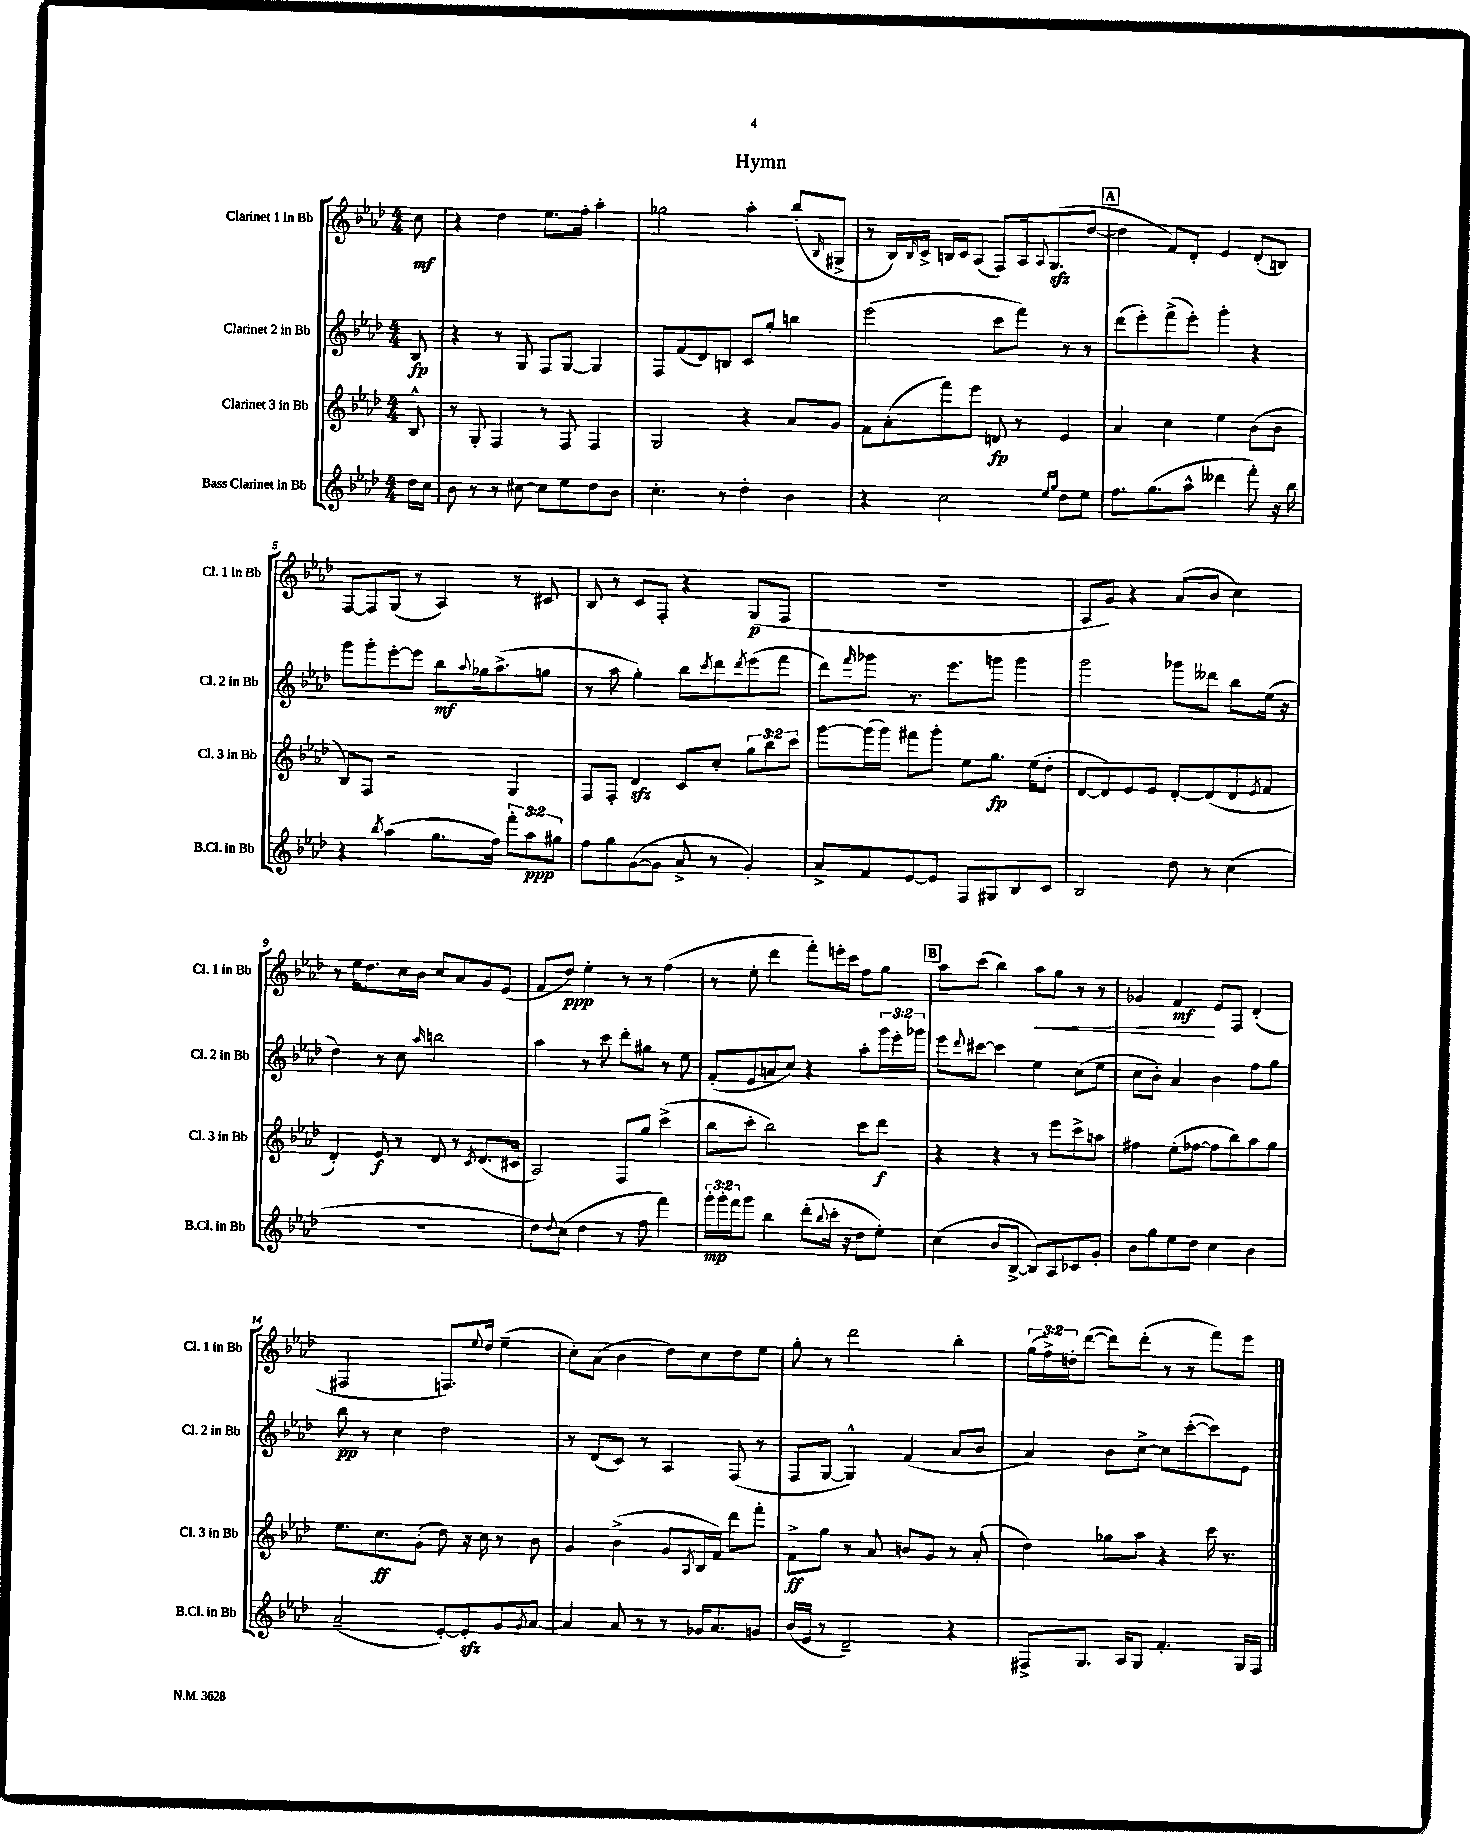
\header { title = "Hymn" }
<<
\new StaffGroup <<
\new Staff = "s0" \with { instrumentName = "Clarinet 1 in Bb" shortInstrumentName = "Cl. 1 in Bb" } {
    \clef treble \key aes \major \numericTimeSignature \time 4/4 \override Staff.TupletNumber.text = #tuplet-number::calc-fraction-text \partial 8
    c''8\mf |
    r4 des''4 ees''8. f''16-. aes''4-. |
    ges''2 aes''4-. bes''8-.( \grace { bes16 } gis8-> |
    r8 bes16) \grace { bes16 } c'16-> b16 c'16 aes8( f8) aes16 \appoggiatura { aes8 } g8.\sfz( des''8~ |
    \mark \markup { \box "A" } des''4 f'8) des'8-. ees'4 des'8-.( b8) |
    f8~ f8 g8( r8 aes4) r8 cis'8 |
    bes8 r8 c'8 f8-. r4 g8\p( f8 |
    R1 |
    aes8 g'8) r4 aes'8( bes'8 c''4) |
    r8 ees''16 des''8. c''16 bes'16 c''8 aes'8 g'8 ees'8( |
    f'8 des''8\ppp) ees''4-. r8 r8 f''4( |
    r8 ees''8-. des'''4 f'''8-.) e'''16-. c'''16 f''8 g''8 |
    \mark \markup { \box "B" } aes''8 c'''8( bes''4) aes''8\< g''8 r8 r8 |
    ges'4 f'4\mf\! ees'8 f8 des'4-.( |
    fis2 f8.) \appoggiatura { ees''8 } des''16 ees''4--( |
    c''8-.) aes'8( bes'4 des''8) c''8 des''8 ees''8 |
    g''8-. r8 des'''2 bes''4-. |
    \tuplet 3/2 { g''16( f''16->) d''16-. } des'''8~( des'''8) des'''8-.( r8 r8 f'''8) ees'''8 \bar "|." |
}
\new Staff = "s1" \with { instrumentName = "Clarinet 2 in Bb" shortInstrumentName = "Cl. 2 in Bb" } {
    \clef treble \key aes \major \numericTimeSignature \time 4/4 \override Staff.TupletNumber.text = #tuplet-number::calc-fraction-text \partial 8
    bes8\fp |
    r4 r8 g8 f8 g8~ g4 |
    f8 f'8( des'8) b8 c'8 g''8-. b''4 |
    ees'''2( c'''8 f'''8) r8 r8 |
    \mark \markup { \box "A" } des'''8( ees'''8-.) f'''8->( ees'''8-.) g'''4-. r4 |
    g'''8 g'''8-. ees'''8~-. ees'''8 bes''8\mf \appoggiatura { aes''8 } ges''16 aes''8.->( g''8 |
    r8 aes''8 g''4-.) bes''8 \acciaccatura { c'''8 } des'''8 \acciaccatura { des'''8 } ees'''8( f'''8 |
    des'''8) \grace { f'''16 } ges'''8 r8. ees'''8. g'''8 g'''4 |
    g'''2 ges'''8 deses'''8 bes''8 ees''16( r16 |
    des''4) r8 c''8 \grace { aes''16 } b''2 |
    aes''4 r8 c'''8 des'''8-. gis''8 r8 ees''8 |
    f'8-.( ees'8 a'8 c''8) r4 aes''8-. \tuplet 3/2 { g'''16 ees'''16-. ges'''16 } |
    \mark \markup { \box "B" } ees'''8 \appoggiatura { des'''8 } cis'''8~ cis'''4 ees''4 c''8( ees''8 |
    c''8 bes'8-.) aes'4 bes'4 f''8 g''8 |
    bes''8\pp r8 c''4 des''2 |
    r8 des'8( c'8) r8 aes4 f8( r8 |
    f8 g8~ g4-^) f'4( aes'8 bes'8 |
    aes'4) bes'8 c''8~-> c''8 c'''8~-.( c'''8) ees'8 \bar "|." |
}
\new Staff = "s2" \with { instrumentName = "Clarinet 3 in Bb" shortInstrumentName = "Cl. 3 in Bb" } {
    \clef treble \key aes \major \numericTimeSignature \time 4/4 \override Staff.TupletNumber.text = #tuplet-number::calc-fraction-text \partial 8
    bes8-^ |
    r8 g8-. f4 r8 f8 f4 |
    g2 r4 aes'8 g'8 |
    f'8 aes'8-.( f'''8) ees'''8 d'8\fp r8 ees'4 |
    \mark \markup { \box "A" } aes'4 c''4 ees''4 bes'8( bes'8 |
    bes8) f8 r2 g4 |
    f8 f8-. des'4\sfz c'8 c''8-. \tuplet 3/2 { g''8 bes''8 c'''8 } |
    g'''8~ g'''16( g'''16) fis'''8 g'''8-. ees''8 g''8.\fp ees''16( des''8-. |
    des'8~ des'8) ees'8 ees'8 des'8~-. des'8( des'8 \acciaccatura { ees'8 } f'8 |
    des'4-.) ees'8\f r8 des'8 r8 \acciaccatura { c'8 } des'8.( cis'16 |
    aes2) f8 g''8 c'''4->( |
    bes''8 c'''8-. bes''2) c'''8 des'''8\f |
    \mark \markup { \box "B" } r4 r4 r8 ees'''8 c'''8-> a''8 |
    fis''4 ees''8-.( fes''8~ fes''8 bes''8) aes''8 g''8 |
    ees''8. c''8.\ff g'8-.( des''8) r16 c''16 r8 bes'8 |
    g'4 bes'4->( g'8 \acciaccatura { aes8 } bes16 f'16) des'''8 f'''8-. |
    f'8->\ff g''8 r8 aes'8 b'8 g'8 r8 aes'8-.( |
    des''4) ges''8 aes''8 r4 c'''16 r8. \bar "|." |
}
\new Staff = "s3" \with { instrumentName = "Bass Clarinet in Bb" shortInstrumentName = "B.Cl. in Bb" } {
    \clef treble \key aes \major \numericTimeSignature \time 4/4 \override Staff.TupletNumber.text = #tuplet-number::calc-fraction-text \partial 8
    des''16 c''16 |
    bes'8 r8 r8 cis''8~ cis''8 ees''8 des''8 bes'8 |
    c''4.-. r8 des''4-. bes'4 |
    r4 c''2 \grace { ees''16 g''16 } des''8 ees''8 |
    \mark \markup { \box "A" } f''8. g''8.( aes''8-^ deses'''4 f'''8-.) r16 bes''16 |
    r4 \acciaccatura { bes''8 } aes''4( g''8. f''16) \tuplet 3/2 { f'''8-. aes''8\ppp gis''8 } |
    f''8 g''8 g'8~( g'8 aes'8-> r8 g'4-.) |
    aes'8-> f'8 ees'8~ ees'8 f8 gis8 bes8 c'8 |
    bes2 des''8 r8 c''4( |
    R1 |
    des''8) \appoggiatura { des''8 } c''8( des''4 r8 f''8 f'''4) |
    \tuplet 3/2 { g'''16-.\mp g'''16-. f'''16 } g'''8 bes''4 des'''8-.( \appoggiatura { bes''8 } c'''16-. r16 des''8 ees''8-.) |
    \mark \markup { \box "B" } c''4( bes'8 bes8~-> bes8) aes8 ces'8 g'8-. |
    bes'8 g''8 ees''8 des''8 c''4 bes'4 |
    aes'2--( ees'8~-.) ees'8-.\sfz g'8 \acciaccatura { g'8 } aes'8~ |
    aes'4 aes'8 r8 r8 ges'16 aes'8. g'8 |
    bes'16( ees'16 r8 des'2--) r4 |
    fis8-> g8. aes16 g8 f'4.-. g16 fis16 \bar "|." |
}
>>
>>
